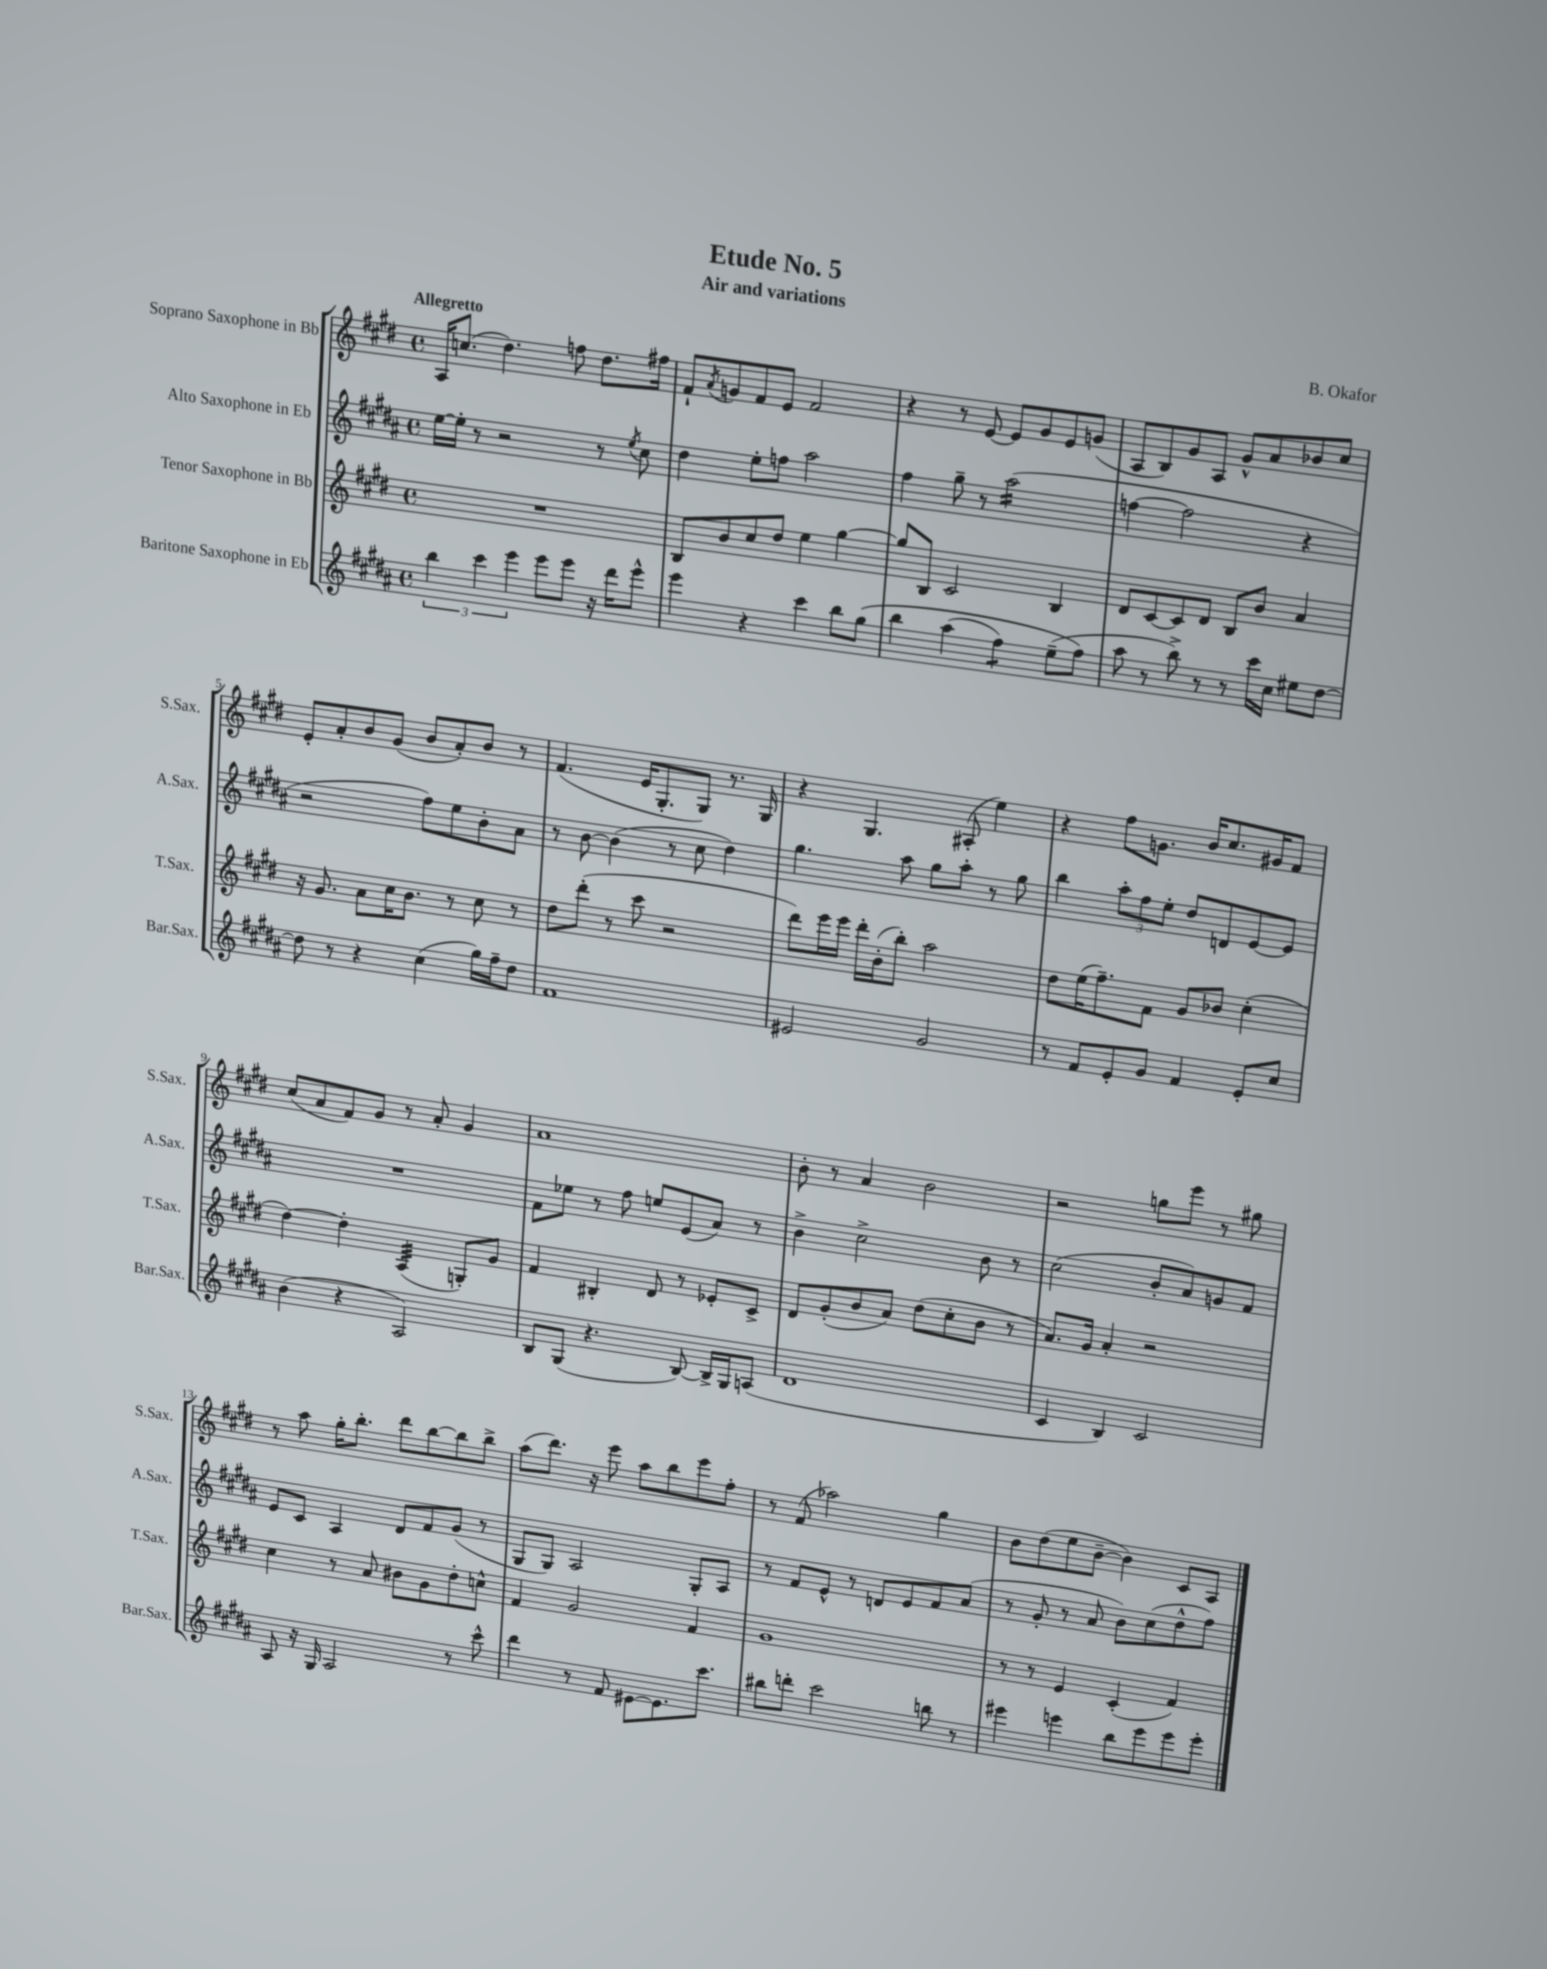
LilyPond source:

\header { title = "Etude No. 5" composer = "B. Okafor" subtitle = "Air and variations" }
<<
\new StaffGroup <<
\new Staff = "s0" \with { instrumentName = "Soprano Saxophone in Bb" shortInstrumentName = "S.Sax." } {
    \clef treble \key e \major \defaultTimeSignature \time 4/4 \tempo "Allegretto"
    a16 c''8.( dis''4.) f''8 dis''8. fis''16 |
    fis'8-! \acciaccatura { a'8 } g'8 fis'8 e'8 fis'2 |
    r4 r8 e'8~ e'8 gis'8 e'8 g'8( |
    a8 b8) gis'8 a8 gis'8-^ a'8 bes'8 cis''8 |
    e'8-. a'8-. b'8 gis'8( b'8 a'8-.) b'8 r8 |
    fis'4.( e'16 gis8.-. gis8) r8. gis16 |
    r4 gis4. ais8-.( e''4) |
    r4 fis''8 g'8. b'16 cis''8. gis'16 fis'8 |
    cis''8( a'8 fis'8) gis'8 r8 a'8-. gis'4 |
    a'1 |
    b'8-. r8 a'4 b'2 |
    r2 g''8 e'''8 r8 gis''8 |
    r8 a''8 gis''16-. b''8.-. dis'''8 b''8~ b''8 b''8-> |
    a''8( dis'''8.) r16 e'''8 a''8 b''8 e'''8 fis''8-. |
    r8 fis'8( aes''2) gis''4 |
    b'8 dis''8( e''8 b'8~-- b'4) cis'8 a8 \bar "|." |
}
\new Staff = "s1" \with { instrumentName = "Alto Saxophone in Eb" shortInstrumentName = "A.Sax." } {
    \clef treble \key b \major \defaultTimeSignature \time 4/4
    e''16~ e''16-. r8 r2 r8 \acciaccatura { e''8 } cis''8 |
    dis''4 e''8-. f''8 ais''2 |
    fis''4 gis''8-- r8 ais''2:16( |
    f''4~ f''2 r4 |
    r2 fis''8) e''8 b'8-. ais'8 |
    r8 b'8~ b'4( r8 cis''8 dis''4) |
    gis''4. ais''8 gis''8 ais''8-. r8 gis''8 |
    b''4 \tuplet 3/2 { ais''8-. fis''8 e''8-. } dis''8 d'8 e'8~ e'8 |
    R1 |
    fis'8 ees''8 r8 fis''8 e''8 e'8( ais'8) r8 |
    b'4-> cis''2-> b'8 r8 |
    cis''2( b'8-. ais'8) g'8 fis'8 |
    e'8 cis'8 ais4 dis'8 fis'8 gis'8( r8 |
    gis8 gis8) ais2 gis8-. ais8 |
    r8 fis'8 e'8-^ r8 d'8 e'8 fis'8 ais'8( |
    r8 gis'8-. r8 ais'8 b'8) cis''8( dis''8-^ fis''8) \bar "|." |
}
\new Staff = "s2" \with { instrumentName = "Tenor Saxophone in Bb" shortInstrumentName = "T.Sax." } {
    \clef treble \key e \major \defaultTimeSignature \time 4/4
    R1 |
    b8 b'8 cis''8 dis''8 e''4 gis''4~ |
    gis''8 b8 cis'2 b4 |
    dis'8 cis'8~ cis'8 dis'8 b8 b'8 a'4 |
    r16 gis'8. a'8 cis''16 b'8. r8 cis''8 r8 |
    dis''8 dis'''8-.( r8 cis'''8 r2 |
    dis'''8) e'''16 e'''16 dis'''16-. b'16-.( b''8-.) a''2 |
    dis''8 e''16( fis''8.--) fis'8 gis'8 bes'8 cis''4-.( |
    dis''4~) dis''4-. a4:32( g8-.) gis'8 |
    fis'4 bis4-. dis'8 r8 ees'8-. cis'8-> |
    dis'8 gis'8-.( b'8 a'8) dis''8( cis''8-. b'8 r8 |
    a'8.) gis'16 a'4-. r2 |
    cis''4 r8 a'8 bis'8 gis'8 dis''8-. c''8-^ |
    fis'4 gis'2 fis'4 |
    gis'1 |
    r8 r8 e'4 cis'4-.( fis'4) \bar "|." |
}
\new Staff = "s3" \with { instrumentName = "Baritone Saxophone in Eb" shortInstrumentName = "Bar.Sax." } {
    \clef treble \key b \major \defaultTimeSignature \time 4/4
    \tuplet 3/2 { b''4 cis'''4 e'''4 } e'''8 e'''8 r16 dis'''16 e'''8-^ |
    e'''4 r4 cis'''4 b''8 gis''8\( |
    b''4 ais''4( fis''4:8) e''8--( fis''8\) |
    ais''8 r8 b''8->) r8 r8 cis'''16 cis''16 eis''8 dis''8~ |
    dis''8 r8 r4 cis''4( gis''16) fis''16-- dis''8 |
    fis'1 |
    eis'2 gis'2 |
    r8 fis'8 e'8-. gis'8 fis'4 e'8-. cis''8 |
    b'4( r4 ais2) |
    b8 gis8( r4. b8~) b16-> gis16 a8( |
    dis'1 |
    cis'4 b4) cis'2 |
    ais8 r16 gis16 ais2 r8 cis'''8-^ |
    dis'''4 r8 fis'8 eis'8~ eis'8. cis'''8. |
    bis''8 d'''8-. cis'''2 b''8 r8 |
    eis'''4 e'''4 b''8 e'''8 e'''8 e'''8-. \bar "|." |
}
>>
>>
